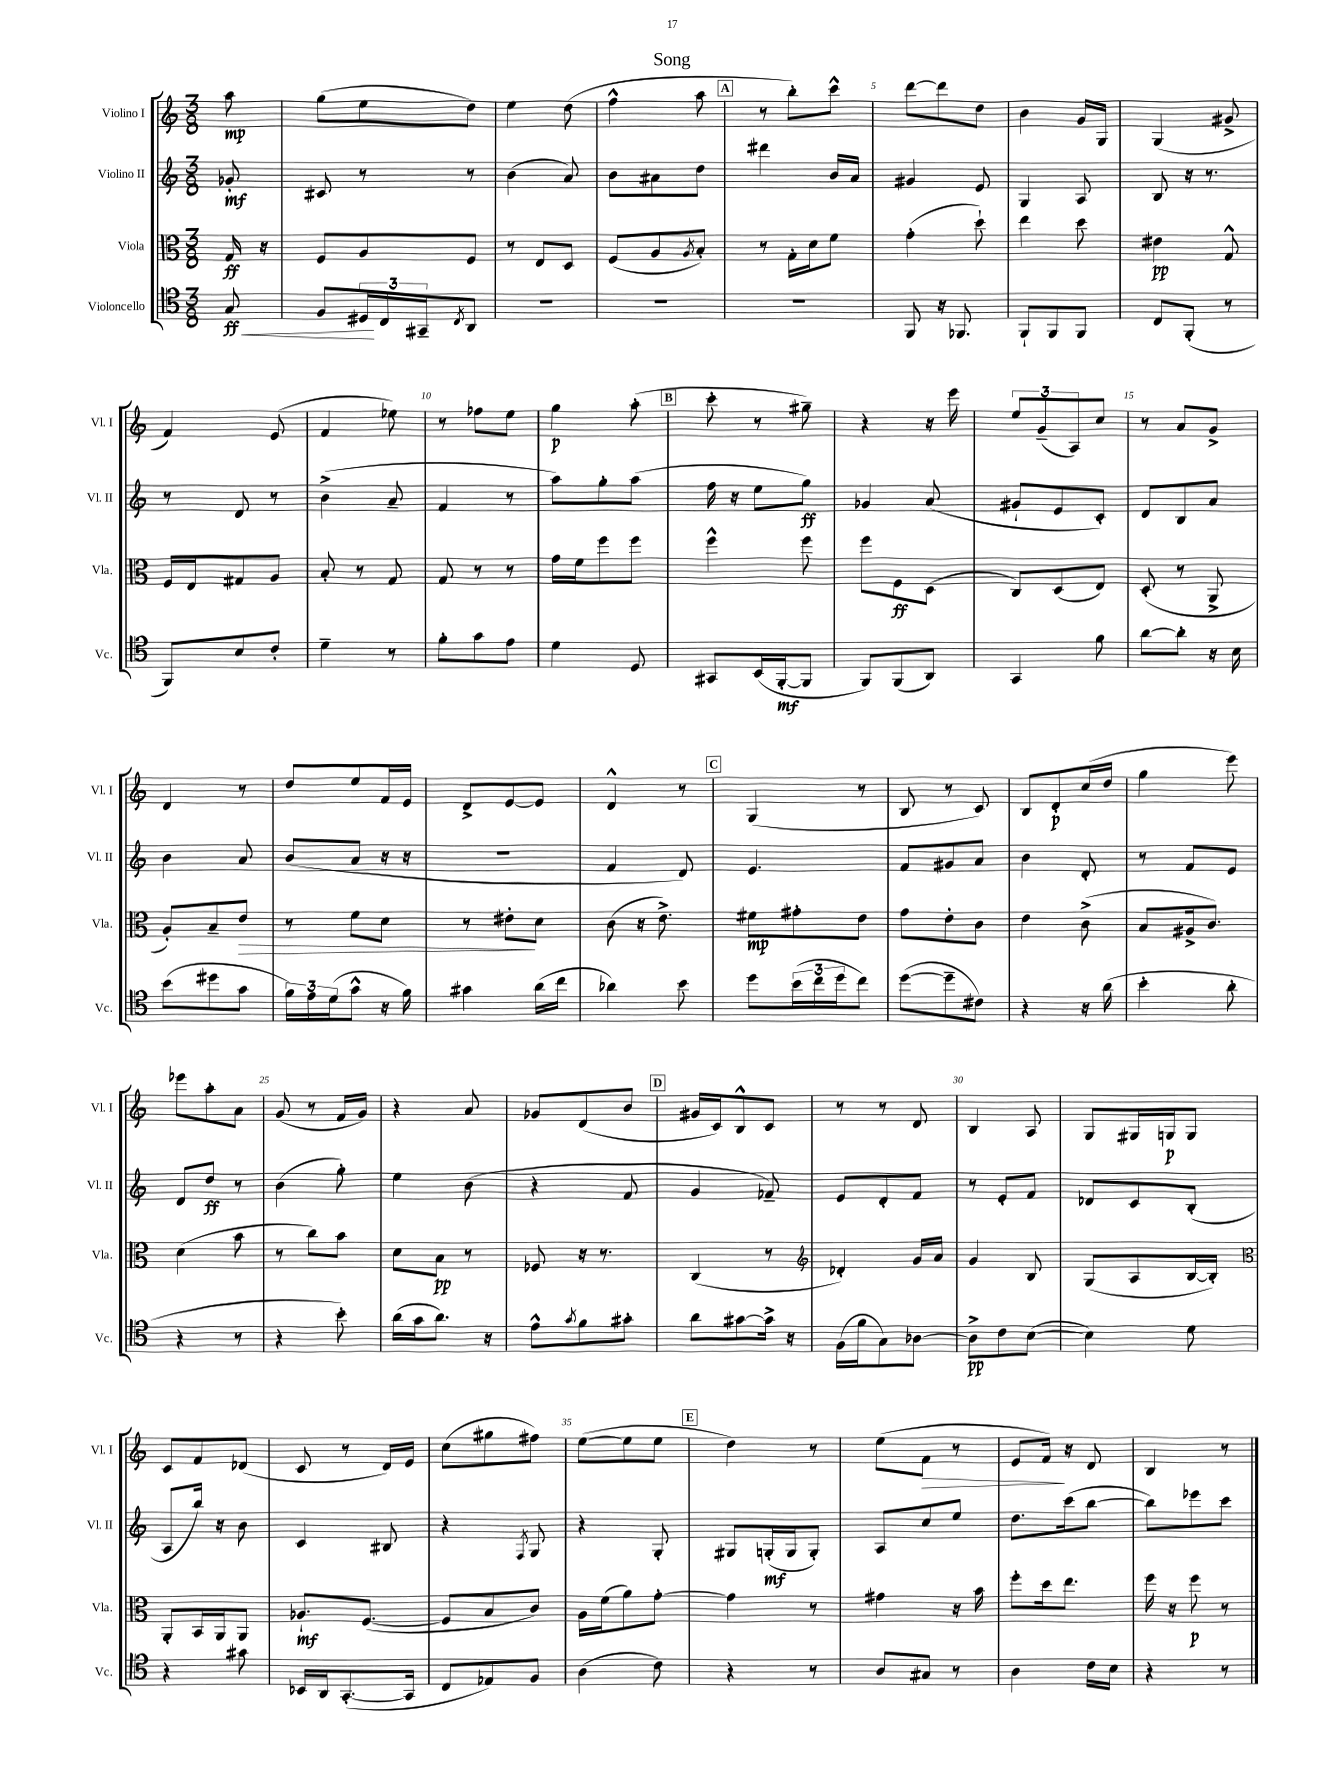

**kern	**kern	**kern	**kern
*staff4	*staff3	*staff2	*staff1
*clefC4	*clefC3	*clefG2	*clefG2
*k[]	*k[]	*k[]	*k[]
*M3/8	*M3/8	*M3/8	*M3/8
8G	16G	8g-'	8aa
.	16r	.	.
=	=	=	=
8F	8F	8c#	(8gg
24D#	8A	8r	8ee
24C	.	.	.
24GG#~	.	.	.
8qC	.	.	.
8AA	8F	8r	8dd)
=	=	=	=
4.r	8r	(4b	4ee
.	8E	.	.
.	8D	8a)	(8dd
=	=	=	=
4.r	(8F	8b	4ff^^
.	8A	8a#	.
.	8qA	.	.
.	8B')	8dd	8aa
=	=	=	=
4.r	8r	4ddd#	8r
.	16G'	.	8bb')
.	16d	.	.
.	8f	16b	8ccc^^
.	.	16a	.
=	=	=	=
8FF	(4g'	4g#	[8ddd
16r	.	.	8ddd]
8.FF-	.	.	.
.	8dd`)	8e	8dd
=	=	=	=
8FF`	4ee	4G	4b
8FF	.	.	.
8FF	8dd	8A	16g
.	.	.	16G
=	=	=	=
8C	4e#	8B	(4G
(8FF'	.	16r	.
.	.	8.r	.
8r	8G^^	.	8g#^
=	=	=	=
8FF)	16F	8r	4f)
.	16E	.	.
8B	8G#	8d	.
8c'	8A	8r	(8e
=	=	=	=
4d~	8B'	(4b^	4f
.	8r	.	.
8r	8G	8a~	8ee-)
=	=	=	=
8f'	8G	4f	8r
8g	8r	.	8ff-
8e	8r	8r	8ee
=	=	=	=
4d	16g	8aa)	4gg
.	16f	.	.
.	8ff	8gg'	.
8D	8ff	(8aa	(8aa'
=	=	=	=
8GG#	4ff^^	16ff	8ccc'
.	.	16r	.
(16BB	.	8ee	8r
[16FF'	.	.	.
8FF]	8ff	8gg)	8gg#~)
=	=	=	=
8FF)	8ff	4g-	4r
(8FF	8F	.	.
8AA)	(8D	(8a	16r
.	.	.	16eee
=	=	=	=
4GG	8C)	8g#`	12ee
.	.	.	(12g~
.	(8D	8e	.
.	.	.	12A)
8f	8E)	8c')	8cc
=	=	=	=
[8a	(8D'	8d	8r
8a']	8r	8B	8a
16r	8AA^	8a	8g^
16B	.	.	.
=	=	=	=
(8b	8A')	4b	4d
8dd#	8B~	.	.
8g	8e	8a	8r
=	=	=	=
24f)	8r	(8b	8dd
24e	.	.	.
(24d	.	.	.
8g^^	8f	8a	8ee
16r	8d	16r	16f
16f)	.	16r	16e
=	=	=	=
4g#	8r	4.r	8d^
.	8e#'	.	[8e
(16a	8d	.	8e]
16cc	.	.	.
=	=	=	=
4a-)	(8c	4f	4d^^
.	16r	.	.
.	8.e^)	.	.
8b	.	8d)	8r
=	=	=	=
8dd	8f#	4.e	(4G
(24b	8g#'	.	.
24cc	.	.	.
24dd	.	.	.
8cc)	8e	.	8r
=	=	=	=
([8dd	8g	8f	8B
8dd~]	8e'	8g#	8r
8c#)	8c	8a	8c)
=	=	=	=
4r	4e	4b	8B
.	.	.	8d'
16r	(8c^	8d'	(16cc
(16a	.	.	16dd
=	=	=	=
4b'	8B	8r	4gg
.	16A#^	8f	.
.	8.c)	.	.
8a'	.	8e	8eee)
=	=	=	=
4r	(4d	8d	8eee-
.	.	8dd	8aa'
8r	8b	8r	8a
=	=	=	=
4r	8r	(4b	(8g
.	8cc)	.	8r
8b')	8b	8gg')	16f
.	.	.	16g)
=	=	=	=
(16a	8d	4ee	4r
16g	.	.	.
8.a)	8B	.	.
.	8r	(8b	8a
16r	.	.	.
=	=	=	=
8e^^	8F-	4r	8g-
8qg	.	.	.
8f	16r	.	(8d
.	8.r	.	.
8g#'	.	8f	8b
=	=	=	=
8a	(4C	4g	16g#
.	.	.	16c)
[8g#	.	.	8B^^
16g#^]	8r	8f-~)	8c
16r	.	.	.
=	=	=	=
*	*clefG2	*	*
(16F	4d-')	8e	8r
16f	.	.	.
8G)	.	8d'	8r
[8A-	16g	8f	8d
.	16a	.	.
=	=	=	=
8A-^]	4g	8r	4B
8c	.	8e'	.
([8B	8B	8f	8A
=	=	=	=
4B])	(8G	8d-	8G
.	8A	8c	16G#
.	.	.	16G
8d	[16B	(8B'	8G
.	16B'])	.	.
=	=	=	=
*	*clefC3	*	*
4r	8AA'	8A	8c
.	16BB	16bb)	8f
.	16AA	16r	.
8g#	8AA	8b	(8d-
=	=	=	=
16BB-	8.A-`	4c	8c
16AA	.	.	.
([8.GG'	.	.	8r
.	([8.F	.	.
.	.	8B#	16d)
16GG]	.	.	16e
=	=	=	=
8C	8F]	4r	(8cc
8E-)	8B	.	8gg#
.	.	8qF	.
8F	8c)	8G	8ff#)
=	=	=	=
(4A	16A	4r	([8ee
.	(16f	.	.
.	8a)	.	8ee]
8c)	[8g'	8G'	8ee
=	=	=	=
4r	4g]	8G#	4dd)
.	.	(16G'	.
.	.	16G	.
8r	8r	8G')	8r
=	=	=	=
8A	4g#	8A	(8ee
8G#	.	8cc	8f
8r	16r	8ee	8r
.	16b	.	.
=	=	=	=
4A	8ff'	8.dd	8e
.	16dd	.	16f)
.	8.ee	(16ccc	16r
16c	.	[8bb	8d
16B	.	.	.
=	=	=	=
4r	16ff	8bb])	4B
.	16r	.	.
.	8ff	8eee-	.
8r	8r	8ccc	8r
==	==	==	==
*-	*-	*-	*-
